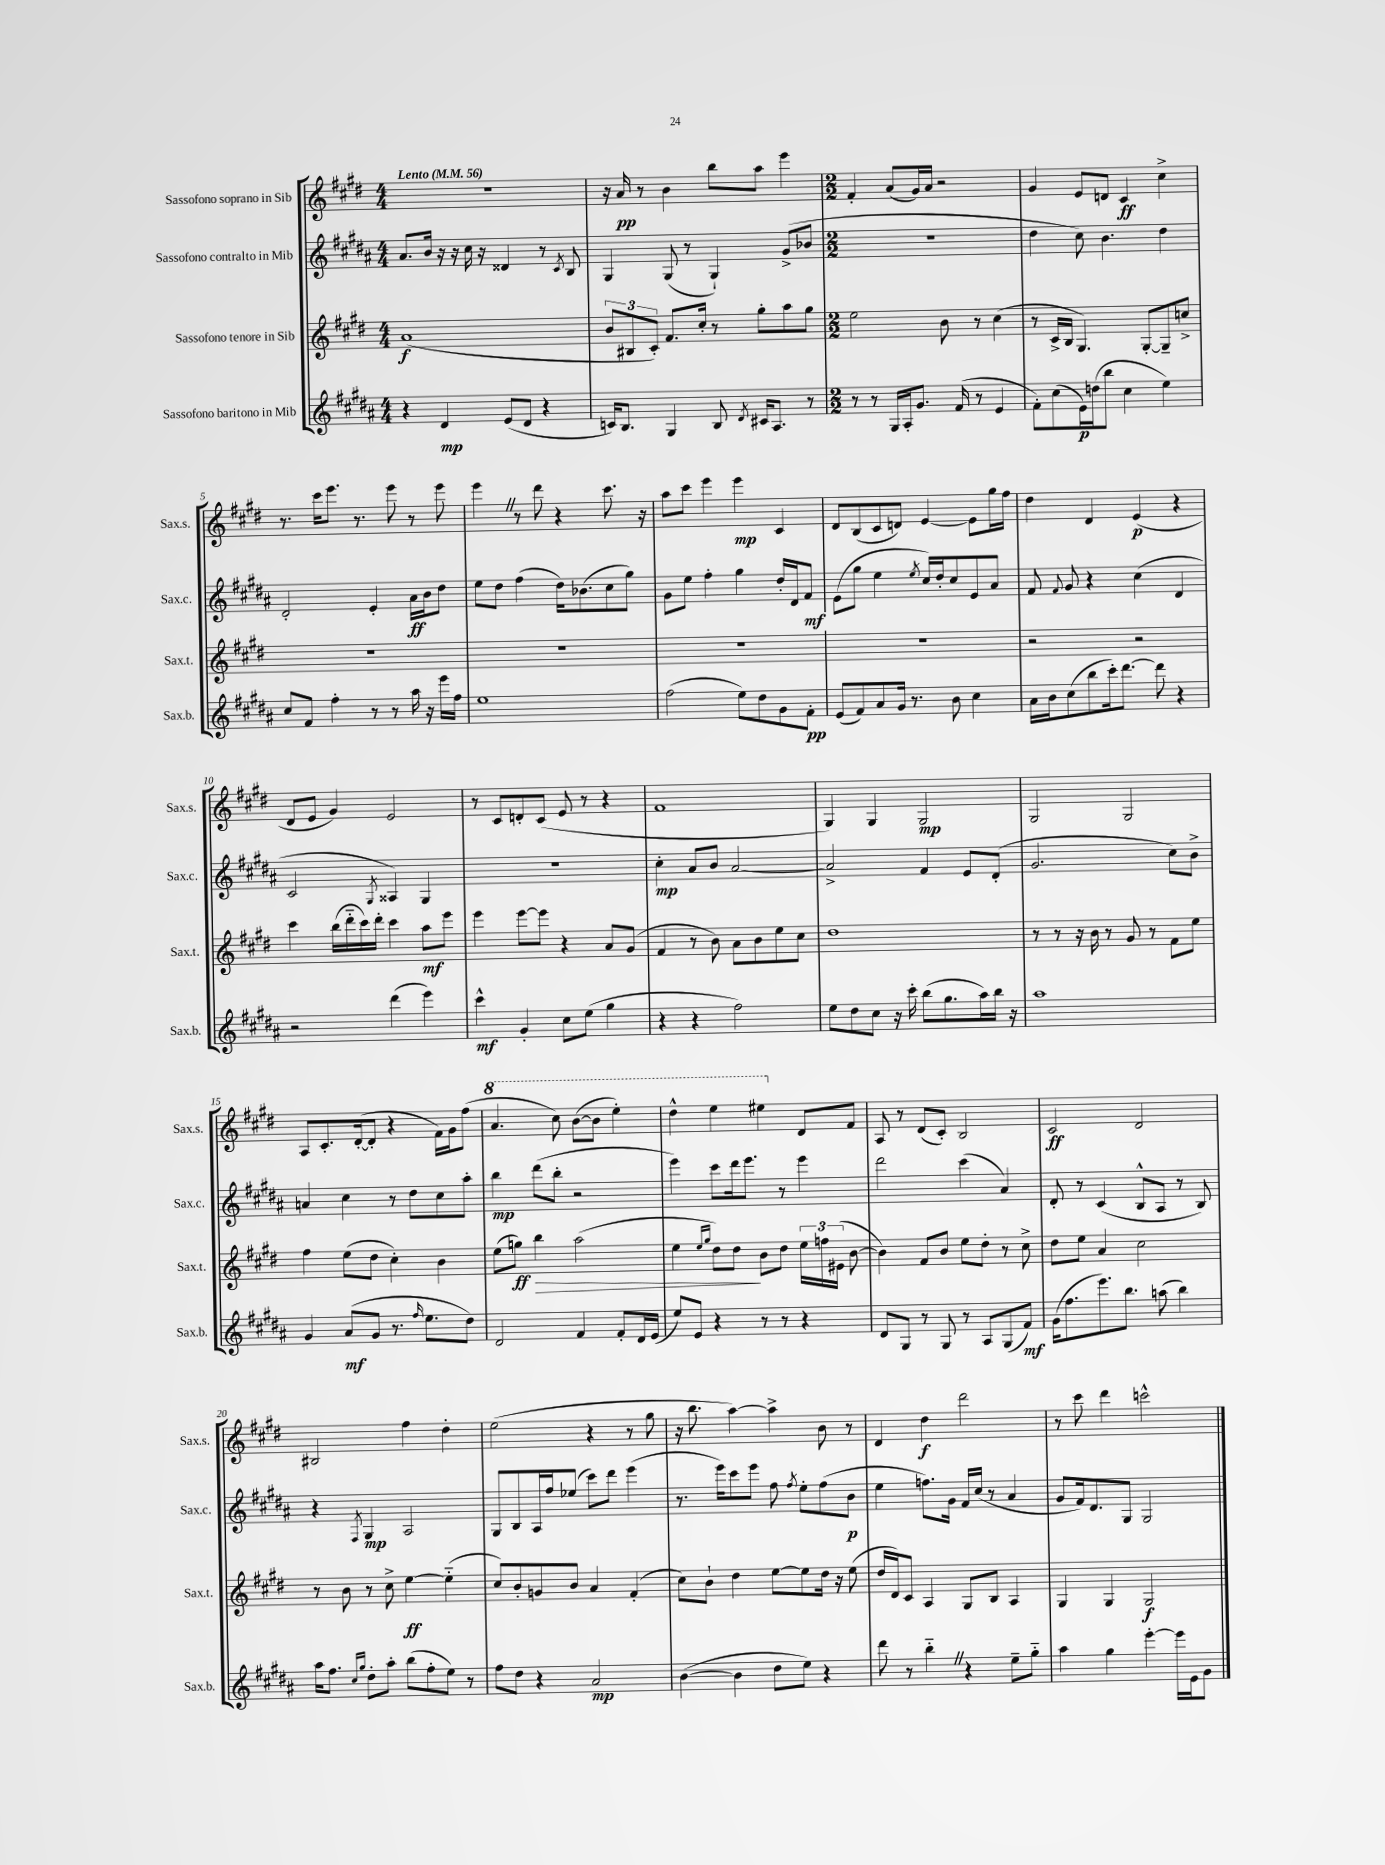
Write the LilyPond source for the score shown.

<<
\new StaffGroup <<
\new Staff = "s0" \with { instrumentName = "Sassofono soprano in Sib" shortInstrumentName = "Sax.s." } {
    \clef treble \key e \major \numericTimeSignature \time 4/4 \tempo "Lento" 4 = 56
    \autoBeamOff R1 |
    r16 a'16\pp r8 b'4 b''8[ a''8] e'''4 |
    \numericTimeSignature \time 2/2 fis'4-. a'8[( gis'16) a'16] r2 |
    gis'4 e'8[ d'8] cis'4\ff cis''4-> |
    r8. cis'''16[ e'''8.] r8. e'''8 r8 e'''8 |
    e'''4 \once \override BreathingSign.text = \markup { \musicglyph "scripts.caesura.straight" } \breathe r8 dis'''8 r4 cis'''8. r16 |
    a''8[ cis'''8] e'''4 e'''4\mp cis'4 |
    dis'8[ b8( cis'8 d'8]) e'4~ e'8[ gis''16 fis''16] |
    dis''4 dis'4 e'4\p( r4 |
    dis'8[ e'8] gis'4) e'2 |
    r8 cis'8[ d'8-. cis'8]( e'8 r8 r4 |
    fis'1 |
    gis4) gis4 gis2\mp |
    gis2 gis2 |
    a8[ cis'8.-. dis'16~-.( dis'8]-. r4 fis'16[) gis'16 fis''8]( |
    \ottava #1 a''4. cis'''8) b''8[~( b''8] e'''4-.) |
    dis'''4-^ e'''4 eis'''4 \ottava #0 dis'8[ fis'8] |
    a8 r8 dis'8[( cis'8]-.) b2 |
    cis'2\ff dis'2 |
    bis2 fis''4 dis''4-. |
    e''2( r4 r8 gis''8 |
    r16 b''8. a''4~) a''4-> b'8 r8 |
    dis'4 dis''4\f dis'''2 |
    r8 cis'''8 dis'''4 c'''2-^ \bar "|." |
}
\new Staff = "s1" \with { instrumentName = "Sassofono contralto in Mib" shortInstrumentName = "Sax.c." } {
    \clef treble \key b \major \numericTimeSignature \time 4/4
    \autoBeamOff ais'8.[ b'16] r16 r16 cis''16 r16 disis'4 r8 \acciaccatura { cis'8 } b8 |
    gis4 gis8( r8 gis4-!) gis'8[->( bes'8] |
    \numericTimeSignature \time 2/2 R1 |
    dis''4 cis''8) b'4. dis''4 |
    dis'2-. e'4-. ais'16[\ff b'16 dis''8] |
    e''8[ dis''8] fis''4( dis''16[) bes'8.( cis''8 gis''8]) |
    gis'8[ e''8] fis''4-. gis''4 dis''16[-. dis'16 fis'8]\mf |
    e'8[( gis''8] e''4 \acciaccatura { e''8 } cis''16[) dis''16-. cis''8 e'8 ais'8] |
    fis'8 \appoggiatura { fis'8 } gis'8 r4 cis''4( dis'4 |
    cis'2 \acciaccatura { gis8 } aisis4) gis4 |
    r1 |
    cis''4-.\mp ais'8[ b'8] ais'2~ |
    ais'2-> fis'4 e'8[ dis'8]-.( |
    gis'2. cis''8[) b'8]-> |
    a'4 cis''4 r8 dis''8[ cis''8 ais''8]-. |
    b''4\mp dis'''8[( b''8]-. r2 |
    e'''4) cis'''8[ dis'''16 e'''8.] r8 e'''4 |
    dis'''2 cis'''4( ais'4) |
    dis'8-. r8 cis'4( b8[-^ ais8] r8 b8) |
    r4 \acciaccatura { fis8 } gis4\mp ais2 |
    gis8[ b8 ais16 fis''16 ees''8]( cis'''8[) dis'''8] e'''4( |
    r8. e'''16[) cis'''8 e'''8] fis''8 \acciaccatura { fis''8 } e''8[-. fis''8( b'8]\p |
    e''4 f''8.[) gis'16] fis'16[ cis''16]( r8 ais'4 |
    gis'8[ fis'16) dis'8. gis8] gis2 \bar "|." |
}
\new Staff = "s2" \with { instrumentName = "Sassofono tenore in Sib" shortInstrumentName = "Sax.t." } {
    \clef treble \key e \major \numericTimeSignature \time 4/4
    \autoBeamOff a'1\f( |
    \tuplet 3/2 { b'8[ bis8 cis'8]-.) } fis'8.[ cis''16]-. r8 gis''8[-. a''8 gis''8] |
    \numericTimeSignature \time 2/2 e''2 b'8 r8 cis''4( |
    r8 cis'16[-> b16] gis4.) gis8[~-. gis8-- c''8]-> |
    R1 |
    R1 |
    R1 |
    R1 |
    r2 r2 |
    cis'''4 b''16[( dis'''16-_ cis'''16) dis'''16]-. cis'''4 a''8[\mf e'''8] |
    e'''4 e'''8[~ e'''8] r4 a'8[ gis'8]( |
    fis'4 r8 b'8) a'8[ b'8 e''8 cis''8] |
    dis''1 |
    r8 r8 r16 b'16 r8 gis'8 r8 fis'8[ e''8] |
    fis''4 e''8[( dis''8] cis''4-.) b'4 |
    e''8[( g''8]\ff) b''4\> a''2( |
    e''4 \grace { e''16[ gis''16] } dis''8[) dis''8]\! b'8[ dis''8] \tuplet 3/2 { e''16[ f''16 eis'16]( } b'8~ |
    b'4) fis'8[ b'8] e''8[ dis''8]-. r8 cis''8-> |
    dis''8[ e''8] a'4 cis''2 |
    r8 b'8 r8 cis''8-> e''4~\ff e''4-_( |
    cis''8[) b'8-. g'8 b'8] a'4 fis'4-.( |
    cis''8[) b'8]-! dis''4 e''8[~ e''8 dis''16] r16 e''8( |
    dis''16[ dis'16) cis'8] a4 gis8[ b8] a4 |
    gis4 gis4 gis2\f \bar "|." |
}
\new Staff = "s3" \with { instrumentName = "Sassofono baritono in Mib" shortInstrumentName = "Sax.b." } {
    \clef treble \key b \major \numericTimeSignature \time 4/4
    \autoBeamOff r4 dis'4\mp e'8[( dis'8] r4 |
    c'16[) b8.] gis4 b8 \acciaccatura { dis'8 } cis'16[ ais8.] r8 |
    \numericTimeSignature \time 2/2 r8 r8 gis16[ ais16-. gis'8.] fis'16( r8 e'4 |
    fis'8[-.) cis''8( e'16\p) d''16( b''8] cis''4 e''4) |
    cis''8[ fis'8] fis''4-. r8 r8 ais''16 r16 e'''16[ fis''16] |
    e''1 |
    fis''2( e''8[) dis''8 gis'8 fis'8]-.\pp |
    e'8[( fis'8) ais'8 gis'16] r8. b'8 cis''4 |
    ais'16[ b'16 cis''8( b''8 cis'''16-.) dis'''8.]~ dis'''8 r4 |
    r2 dis'''4( e'''4) |
    cis'''4-^\mf gis'4-. cis''8[ e''8]( gis''4 |
    r4 r4 fis''2) |
    e''8[ dis''8 cis''8] r16 cis'''16-. b''8[( gis''8. ais''16) b''16] r16 |
    ais''1 |
    gis'4 ais'8[\mf( gis'8] r8. \grace { fis''16 } e''8.[ dis''8]) |
    dis'2 fis'4 fis'8[-. dis'16 e'16]( |
    e''8[) e'8] r4 r8 r8 r4 |
    dis'8[ gis8] r8 gis8 r8 ais8[ gis8( fis'8]\mf) |
    gis'16[( fis''8. e'''8.) b''8.] a''8( b''4) |
    ais''16[ fis''8.] \grace { cis''16[ gis''16] } dis''8[-. ais''8]-. b''8[( fis''8-. e''8]) r8 |
    fis''8[ dis''8] r4 ais'2\mp |
    b'4~( b'4 dis''8[ e''8]) r4 |
    dis'''8 r8 b''4-_ \once \override BreathingSign.text = \markup { \musicglyph "scripts.caesura.straight" } \breathe r4 e''8[-- gis''8]-_ |
    ais''4 gis''4 e'''4~-. e'''16[ e'16 gis'8] \bar "|." |
}
>>
>>
